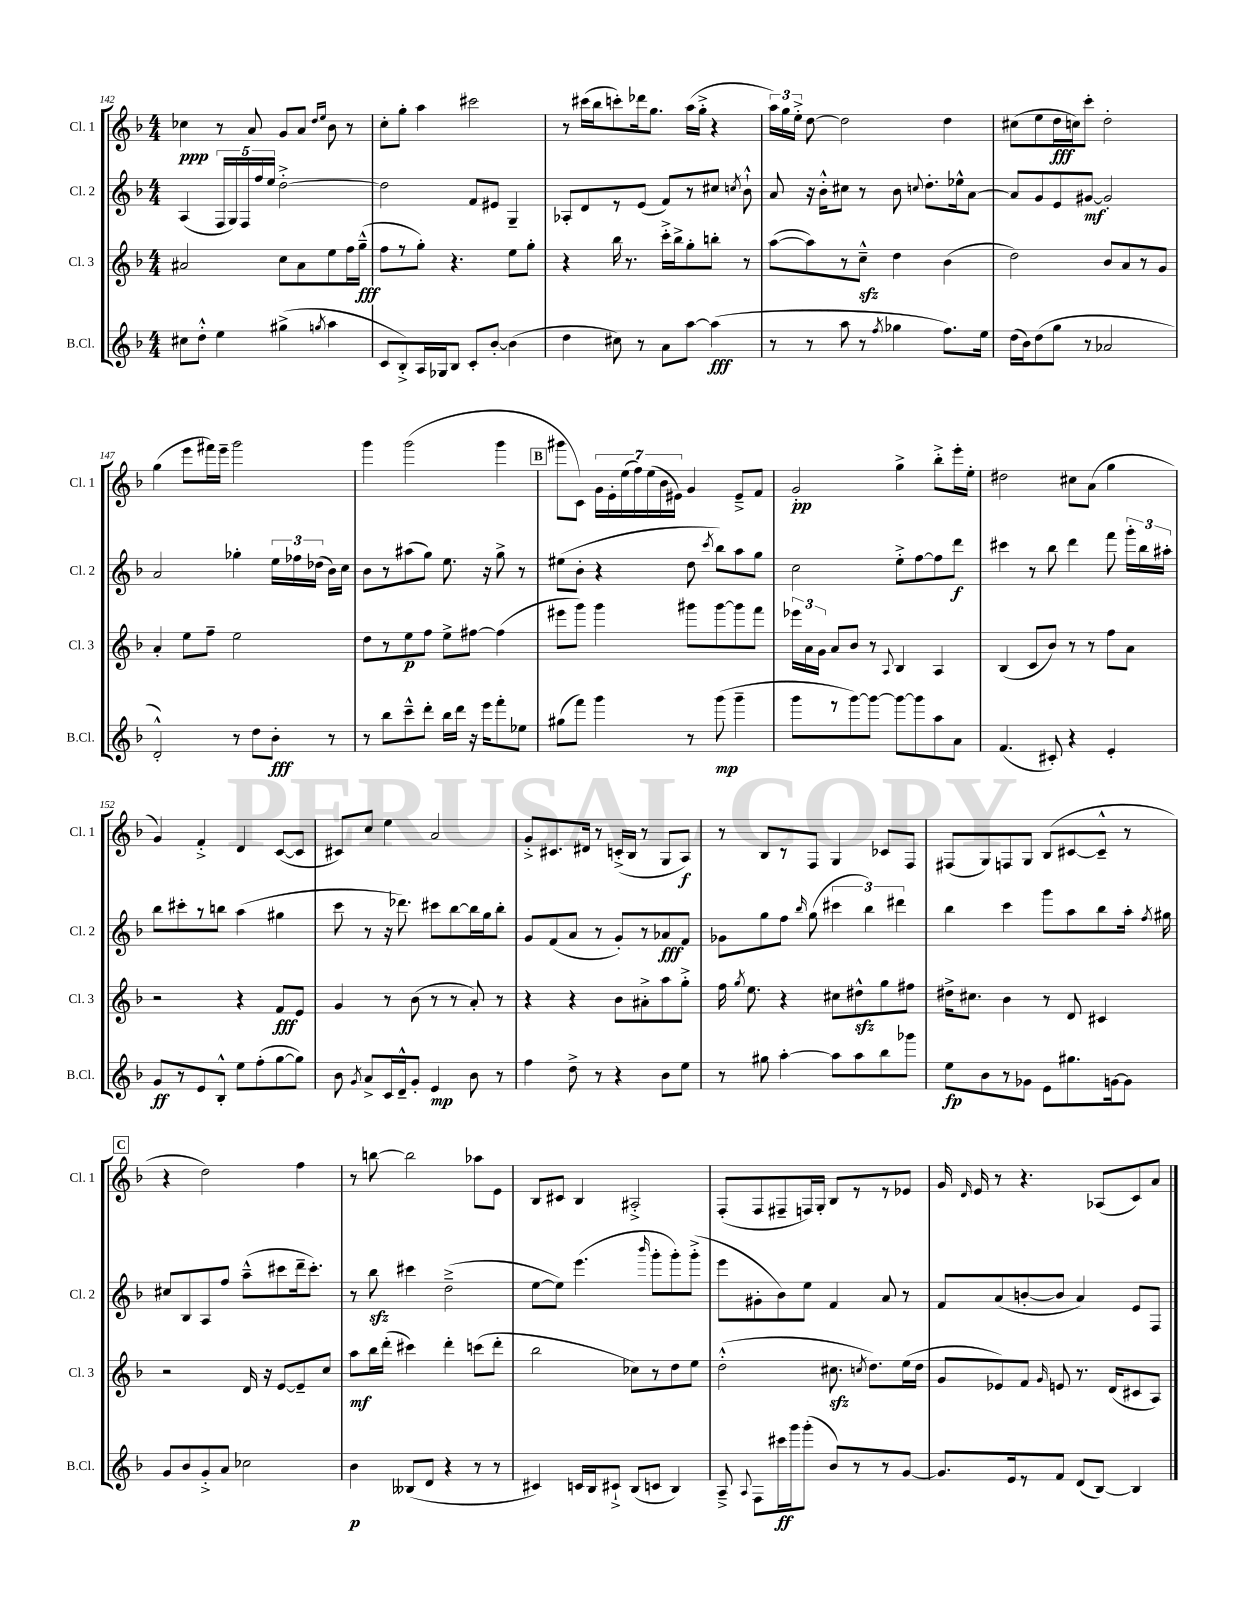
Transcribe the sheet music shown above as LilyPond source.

<<
\new StaffGroup <<
\new Staff = "s0" \with { instrumentName = "Cl. 1" shortInstrumentName = "Cl. 1" } {
    \clef treble \key f \major \numericTimeSignature \time 4/4
    \autoBeamOff ces''4\ppp r8 a'8 g'8[ a'8] \grace { d''16[ e''16] } bes'8 r8 |
    c''8[-. g''8]-. a''4 cis'''2 |
    r8 cis'''16[( bes''16 c'''8-.) des'''16 g''8.] a''16[( g''16]-.-> r4 |
    \tuplet 3/2 { a''16[) g''16 e''16]-.-> } d''8~ d''2 d''4 |
    cis''8[( e''8 d''16\fff c''16) c'''8]-. d''2-. |
    g''4( e'''8[ fis'''16) e'''16]-- g'''2 |
    g'''4 g'''2( g'''4 |
    \mark \markup { \box "B" } gis'''8[ c'8]) \tuplet 7/4 { g'16[ e'16-. e''16( f''16) e''16( bes'16 eis'16]) } g'4 eis'8[---> f'8] |
    g'2-.\pp g''4-> bes''8[-.-> e'''16-. e''16]-. |
    dis''2 cis''8[ a'8]( g''4 |
    g'4) f'4-.-> d'4 c'8[~( c'8] |
    cis'8[) c''8] e''4 a'2 |
    g'8[-.-> cis'8. dis'16] r8 c'16[-.->( bes16] r8 g8[ a8]\f) |
    r8 bes8[ r8 f8] g4 ces'8[ f8] |
    fis8[( g8) f8 g8] bes8[( cis'8~ cis'8]---^ r8 |
    \mark \markup { \box "C" } r4 d''2) f''4 |
    r8 b''8~ b''2 aes''8[ e'8] |
    bes8[ cis'8] bes4 ais2-.-> |
    f8[-.( f8 fis8-- f16) g16]-. bes8[ r8 r8 ees'8] |
    g'16 \grace { d'16 } e'16 r8 r4. aes8[( c'8) a'8] \bar "|." |
}
\new Staff = "s1" \with { instrumentName = "Cl. 2" shortInstrumentName = "Cl. 2" } {
    \clef treble \key f \major \numericTimeSignature \time 4/4
    \autoBeamOff a4( \tuplet 5/4 { f16[ g16) f16 f''16 e''16] } d''2~-.-> |
    d''2 f'8[ eis'8] g4-- |
    aes8[-. d'8 r8 e'8]( f'8[) r8 cis''8] \acciaccatura { c''8 } bes'8-!-^ |
    a'8 r16 bes'16[-.-^ cis''8] r8 bes'8 \appoggiatura { c''8 } d''8.[-. ees''16-^ a'8]~ |
    a'8[ g'8 e'8 gis'8]~\mf gis'2-. |
    a'2 ges''4-. \tuplet 3/2 { e''16[ fes''16 des''16]( } bes'16[) c''16] |
    bes'8[ r8 ais''8( g''8]) e''8. r16 g''8-> r8 |
    \mark \markup { \box "B" } eis''8[( bes'8]-. r4 d''8 \acciaccatura { c'''8 } bes''8[) a''8 g''8] |
    c''2 e''8[-.-> f''8~ f''8 d'''8]\f |
    cis'''4 r8 bes''8 d'''4 f'''8 \tuplet 3/2 { g'''16[-. bes''16 ais''16]-. } |
    bes''8[ cis'''8-. r8 b''8] a''4( gis''4 |
    c'''8 r8 r16 des'''8.) cis'''8[ bes''8~ bes''16 g''16 bes''8]-. |
    g'8[ f'8( a'8] r8 g'8[-.) r8 aes'8\fff f'8] |
    ges'8[ g''8 f''8] \grace { bes''16 } g''8( \tuplet 3/2 { cis'''4 bes''4) dis'''4 } |
    bes''4 c'''4 g'''8[ a''8 bes''8 a''16]-. \acciaccatura { f''8 } gis''16 |
    \mark \markup { \box "C" } cis''8[ bes8 a8 f''8] a''8[---^( cis'''8 d'''16-- cis'''8.]-.) |
    r8 bes''8\sfz cis'''4 d''2--->( |
    e''8[~ e''8]) e'''4.( \grace { bes'''16 } g'''8[-. g'''8-.) g'''8]-.->( |
    e'''8[ gis'8-. bes'8) e''8] f'4 a'8 r8 |
    f'8[ a'8( b'8~-. b'8] a'4) e'8[ f8] \bar "|." |
}
\new Staff = "s2" \with { instrumentName = "Cl. 3" shortInstrumentName = "Cl. 3" } {
    \clef treble \key f \major \numericTimeSignature \time 4/4
    \autoBeamOff ais'2 c''8[ ais'8 e''8 f''16 g''16]---^\fff( |
    f''8[ r8 g''8]-.) r4. e''8[ g''8]-. |
    r4 bes''16 r8. c'''16[-.-> bes''16-> g''8-. b''8]-. r8 |
    a''8[~( a''8) r8 c''8]---^\sfz d''4 bes'4( |
    d''2) bes'8[ a'8 r8 g'8] |
    a'4-. e''8[ f''8]-- e''2 |
    d''8[ r8 e''8\p f''8] e''8[-> fis''8]~ fis''4( |
    \mark \markup { \box "B" } eis'''8[ g'''8]) g'''4 gis'''8[ gis'''8~ gis'''8 f'''8] |
    \tuplet 3/2 { ees'''16[ a'16 g'16] } a'8[ bes'8] r8 \appoggiatura { a8 } bes4 a4 |
    bes4( c'8[ bes'8]) r8 r8 f''8[ a'8] |
    r2 r4 f'8[\fff e'8] |
    g'4 r8 bes'8( r8 r8 a'8-.) r8 |
    r4 r4 bes'8[ ais'8-.-> a''8 g''8]-.-> |
    f''16 \acciaccatura { g''8 } e''8. r4 cis''8[ dis''8-^\sfz g''8 fis''8] |
    dis''16[-> cis''8.] bes'4 r8 d'8 cis'4 |
    \mark \markup { \box "C" } r2 d'16 r16 e'8[~ e'8-- c''8] |
    a''8[\mf bes''16 d'''16]-.( cis'''4) d'''4-. c'''8[( d'''8]-. |
    bes''2 ces''8[) r8 d''8 e''8] |
    d''2-.-^( cis''8.\sfz \acciaccatura { c''8 } d''8.[) e''16( d''16] |
    g'8[ ees'8) f'8] \grace { g'16 } e'8 r8. d'16[( cis'8 a8]) \bar "|." |
}
\new Staff = "s3" \with { instrumentName = "B.Cl." shortInstrumentName = "B.Cl." } {
    \clef treble \key f \major \numericTimeSignature \time 4/4
    \autoBeamOff cis''8[ d''8]-.-^ e''4 gis''4->( \acciaccatura { g''8 } a''4 |
    c'8[ bes8-.->) a16 ges16 bes8] c'8[-. bes'8]~-. bes'4( |
    d''4 cis''8) r8 a'8[ a''8]~ a''4\fff( |
    r8 r8 a''8 r8 \acciaccatura { f''8 } ges''4 f''8.[) e''16] |
    d''16[( bes'16) d''8( g''8] r8 aes'2 |
    d'2-.-^) r8 d''8[ bes'8]-.\fff r8 |
    r8 bes''8[ c'''8---^ d'''8]-. bes''16[ d'''16] r16 e'''16[ f'''8-. ees''8] |
    \mark \markup { \box "B" } gis''8[( f'''8]) g'''4 r8 g'''8\mp( g'''4-- |
    g'''8[ r8 g'''8~) g'''8]~ g'''8[~ g'''8 a''8 a'8] |
    f'4.( cis'8-.) r4 e'4-. |
    g'8[\ff r8 e'8 bes8]-.-^ e''8[ f''8-.( g''8~ g''8]) |
    bes'8 \acciaccatura { g'8 } a'8[-> c'16 d'16---^ g'8]-. e'4\mp bes'8 r8 |
    f''4 d''8-> r8 r4 bes'8[ e''8] |
    r8 gis''8 a''4~-. a''8[ a''8 bes''8 ges'''8] |
    e''8[\fp bes'8 r8 ges'8] e'8[ gis''8. g'16~ g'8] |
    \mark \markup { \box "C" } g'8[ bes'8 g'8-.-> a'8] ces''2 |
    bes'4\p beses8[( d'8] r4 r8 r8 |
    cis'4) c'16[ bes16 cis'8]-!-> bes8[( c'8] bes4) |
    a8---> \appoggiatura { a8 } f8[ cis'''16\ff g'''16 g'''8]-.( bes'8[) r8 r8 g'8]~ |
    g'8.[ e'16 r8 f'8] d'8[( bes8]~) bes4 \bar "|." |
}
>>
>>
\layout { \context { \Score currentBarNumber = #142 } }
